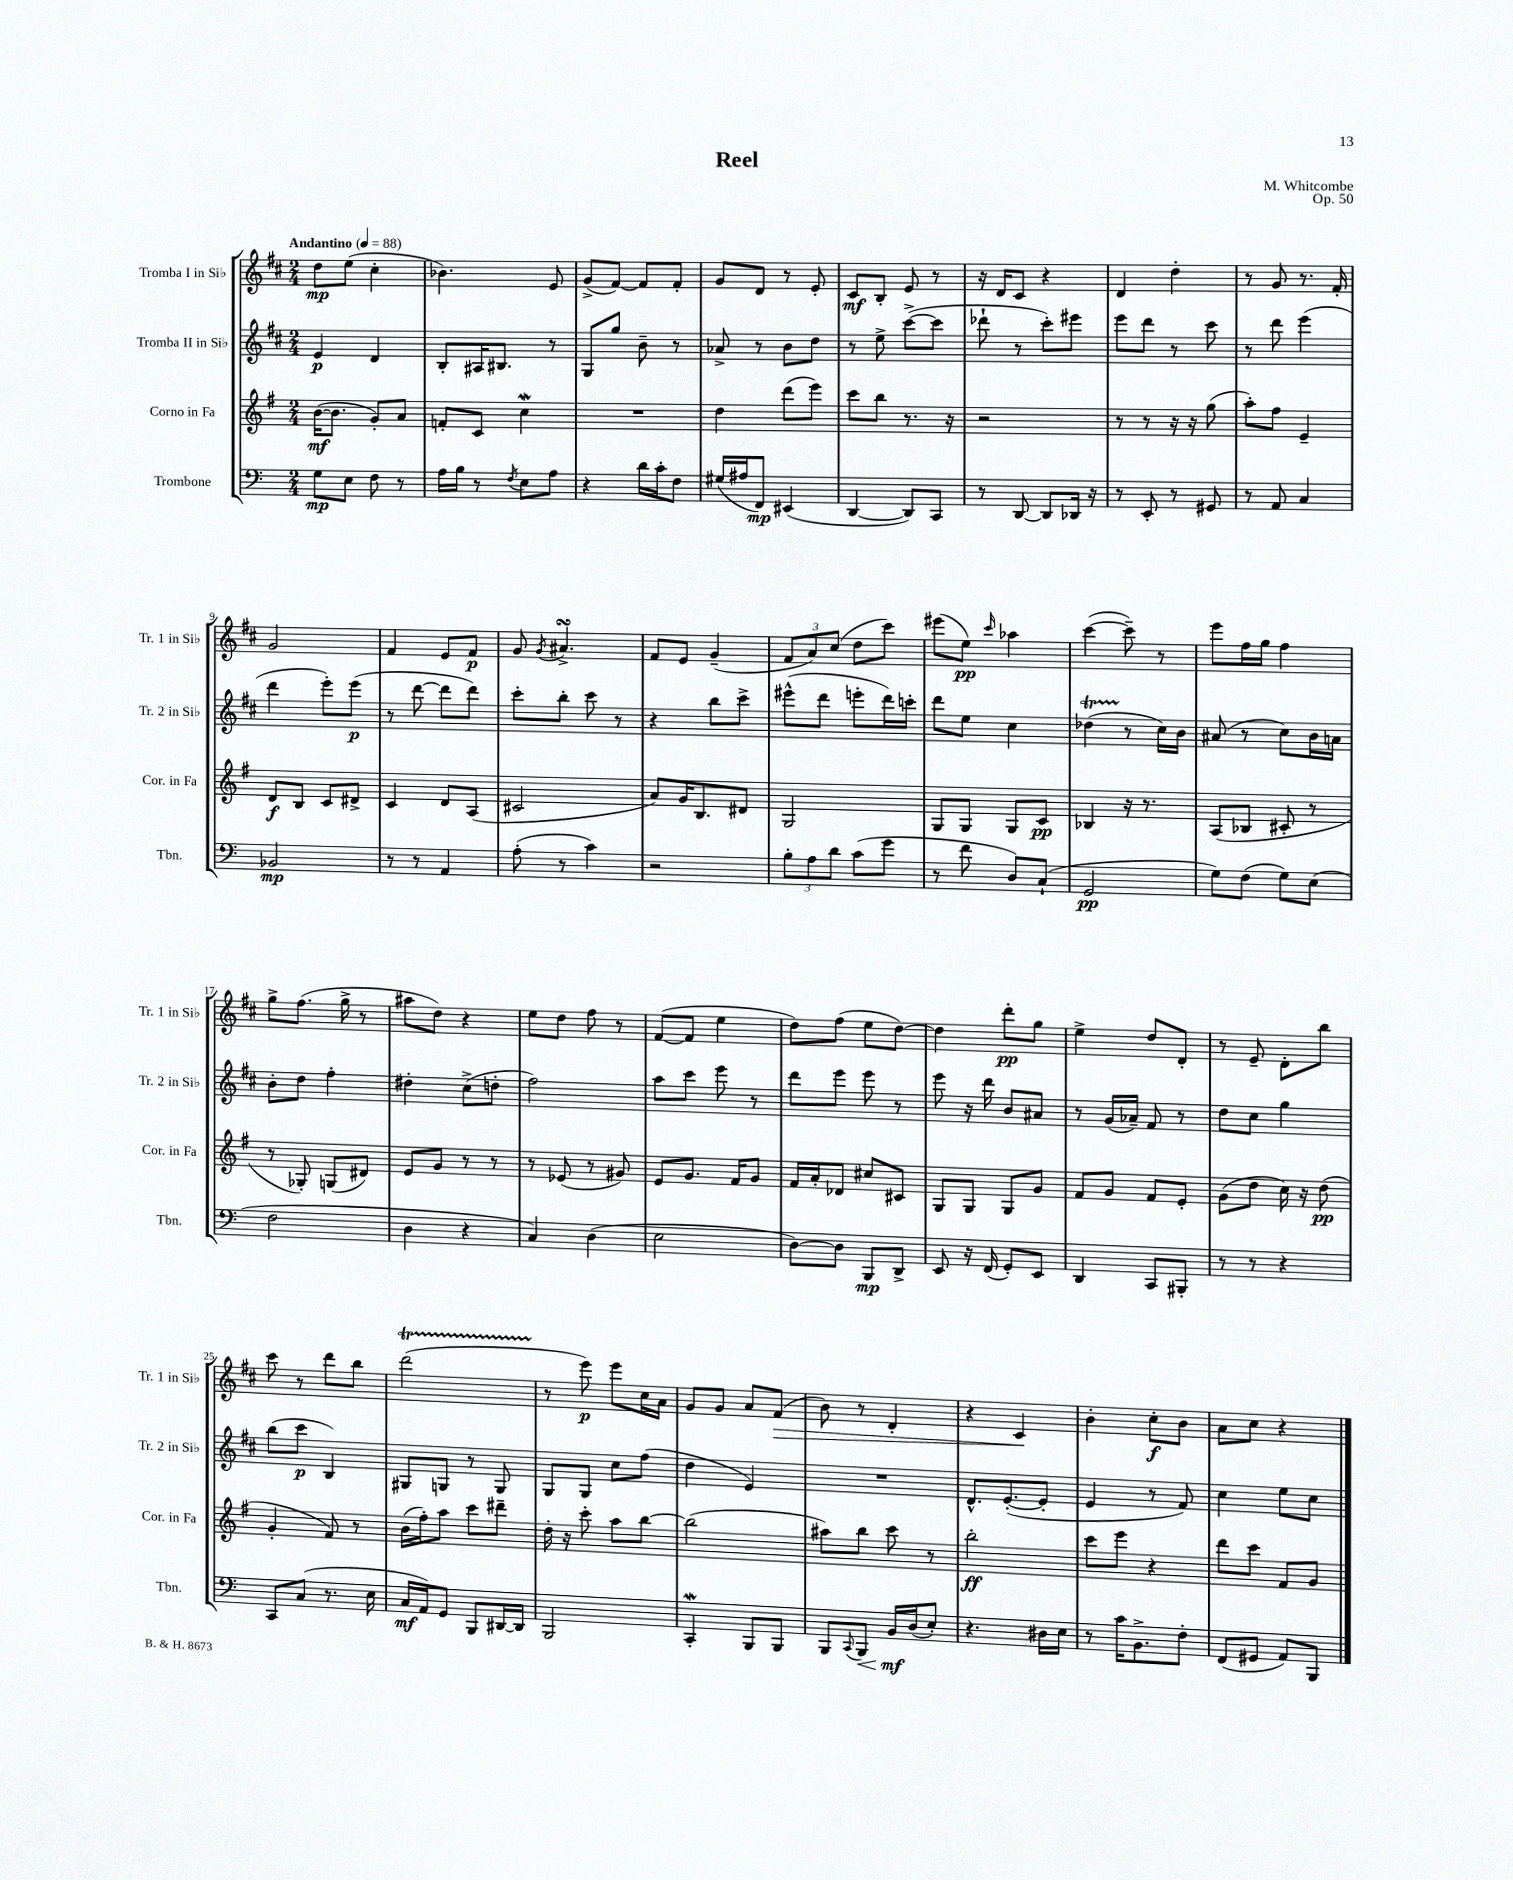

**kern	**kern	**kern	**kern
*staff4	*staff3	*staff2	*staff1
*clefF4	*clefG2	*clefG2	*clefG2
*k[]	*k[f#]	*k[f#c#]	*k[f#c#]
*M2/4	*M2/4	*M2/4	*M2/4
*MM88	*MM88	*MM88	*MM88
8G	([16b	4e	8dd
.	8.b]	.	.
8E	.	.	(8ee
8F	8g')	4d	4cc#'
8r	8a	.	.
=	=	=	=
16A	8f'	8B'	4.b-)
16B	.	.	.
8r	8c	16A#	.
.	.	8.B#	.
8qF	.	.	.
8E	4cc	.	.
8A	.	8r	8e
=	=	=	=
4r	2r	8G	(8g^
.	.	8gg	[8f#)
16d	.	8b~	8f#]
16c'	.	.	.
8F	.	8r	8f#'
=	=	=	=
(16G#	4dd	8a-^	8g
16A#	.	.	.
8FF)	.	8r	8d
(4EE#	(8ddd	8b	8r
.	8eee)	8dd	8e'
=	=	=	=
[4DD	8ccc	8r	8c#
.	8bb	8ee^	8B'
8DD])	8.r	([8ccc#^	8e
8CC	.	8ccc#]	8r
.	16r	.	.
=	=	=	=
8r	2r	8ddd-`	16r
.	.	.	16d
[8DD	.	8r	8c#
8DD]	.	8ccc#')	4r
16DD-	.	8eee#	.
16r	.	.	.
=	=	=	=
8r	8r	8eee	4d
8EE'	8r	8ddd	.
8r	16r	8r	4dd'
.	16r	.	.
8GG#	(8gg	8ccc#	.
=	=	=	=
8r	8aa')	8r	8r
8AA	8ff#	8ddd	8g
4C	4e~	(4eee	8.r
.	.	.	16f#'
=	=	=	=
2BB-	8d	4ddd	2g
.	8B	.	.
.	8c	8eee')	.
.	8d#^	(8eee	.
=	=	=	=
8r	4c	8r	4f#
8r	.	[8ddd	.
4AA	8d	8ddd]	8e
.	(8A	8ddd)	8f#
=	=	=	=
(8A'	2c#	8ccc#'	8g
.	.	.	8qg
8r	.	8bb'	4.a#^
4c)	.	8ccc#	.
.	.	8r	.
=	=	=	=
2r	8a)	4r	8f#
.	16g	.	8e
.	8.B	.	.
.	.	8bb	(4g~
.	8d#	8ccc#^	.
=	=	=	=
12B'	2G	(8eee#^^	12f#
12A	.	.	12a)
.	.	8ddd	.
12d	.	.	(12cc#
(8c	.	8eee'	8dd
8g	.	16ddd)	8ccc#)
.	.	16ccc'	.
=	=	=	=
8r	8G	8ddd	(8eee#
8f	8G	8ee	8ee)
.	.	.	16qqccc#
8D)	8G	4cc#	4aa-
(8C`	8c	.	.
=	=	=	=
2GG	4B-	(4dd-	([4ccc#
.	16r	8r	8ccc#~])
.	8.r	.	.
.	.	16cc#)	8r
.	.	16b	.
=	=	=	=
8G)	(8A	(8a#	8eee
(8F	8B-	8r	16ff#
.	.	.	16gg
8G)	8c#'	8cc#)	4ff#
(8E	8r	16b	.
.	.	16a	.
=	=	=	=
2F	8r	8b'	8gg^
.	8G-')	8dd	(8.ff#
.	(8G	4ff#'	.
.	.	.	16gg^
.	8d#)	.	8r
=	=	=	=
4D	8e	4dd#'	8aa#
.	8g	.	8dd)
4r	8r	(8cc#^	4r
.	8r	8dd'	.
=	=	=	=
4C)	8r	2ff#)	8ee
.	(8e-	.	8dd
(4D	8r	.	8ff#
.	8g#)	.	8r
=	=	=	=
2E	8e	8aa	([8f#
.	8.g	8ccc#	8f#]
.	.	8eee	4ee
.	16f#	.	.
.	8g	8r	.
=	=	=	=
[8D)	16f#	8ddd	8dd)
.	16a'	.	.
8D]	8d-	8eee	(8ff#
8BBB	8cc#	8eee	8ee
8DD^	8c#	8r	[8dd)
=	=	=	=
8EE	8G	8eee	4dd]
16r	8G	16r	.
(16FF	.	16ddd	.
8GG')	8G	8b	8ddd'
8EE	8g	8a#	8gg
=	=	=	=
4DD	8f#	8r	4ee^
.	8g	(16g	.
.	.	16a-~)	.
8CC	8f#	8f#	8dd
8BBB#'	8e'	8r	8d'
=	=	=	=
8r	(8g	8dd	8r
8r	8dd	8cc#	8e~
4r	16cc)	4gg	8d'
.	16r	.	.
.	(8dd	.	8bb
=	=	=	=
8CC	4g'	(8bb	8ccc#
(8C	.	8ccc#	8r
8.r	8f#)	4B)	8ddd
.	8r	.	8bb
16E	.	.	.
=	=	=	=
16C	(16b	8G#	(2ddd
16AA)	16ff#')	.	.
8GG	8aa	8G	.
8BBB	8ccc	8r	.
[16DD#	8ddd#~	8G	.
16DD#]	.	.	.
=	=	=	=
2BBB	16dd'	8G	8r
.	16r	.	.
.	8ccc'	8G	8eee)
.	8aa	8cc#	8eee
.	[8bb	(8ff#	16cc#
.	.	.	16a
=	=	=	=
4CC'	(2bb]	4dd	8g
.	.	.	8g
8BBB	.	4e)	8a
8BBB	.	.	(8f#
=	=	=	=
8BBB	8aa#)	2r	8b)
8qqCC	.	.	.
8BBB	8bb	.	8r
16BB	8ccc	.	4d'
(16D	.	.	.
8E')	8r	.	.
=	=	=	=
4.r	2bb'	8.d^^	4r
.	.	([8.e'	.
.	.	.	4c#
16D#	.	8e']	.
16E	.	.	.
=	=	=	=
8r	8ccc	4e	4b'
16c	8eee	.	.
8.BB^	.	.	.
.	4r	8r	8cc#'
8F'	.	8f#)	8b
=	=	=	=
(8FF	8ddd	4cc#	8a
8GG#	8ccc	.	8cc#
8AA)	8f#	8ee	4r
8BBB	8g	8cc#	.
==	==	==	==
*-	*-	*-	*-
